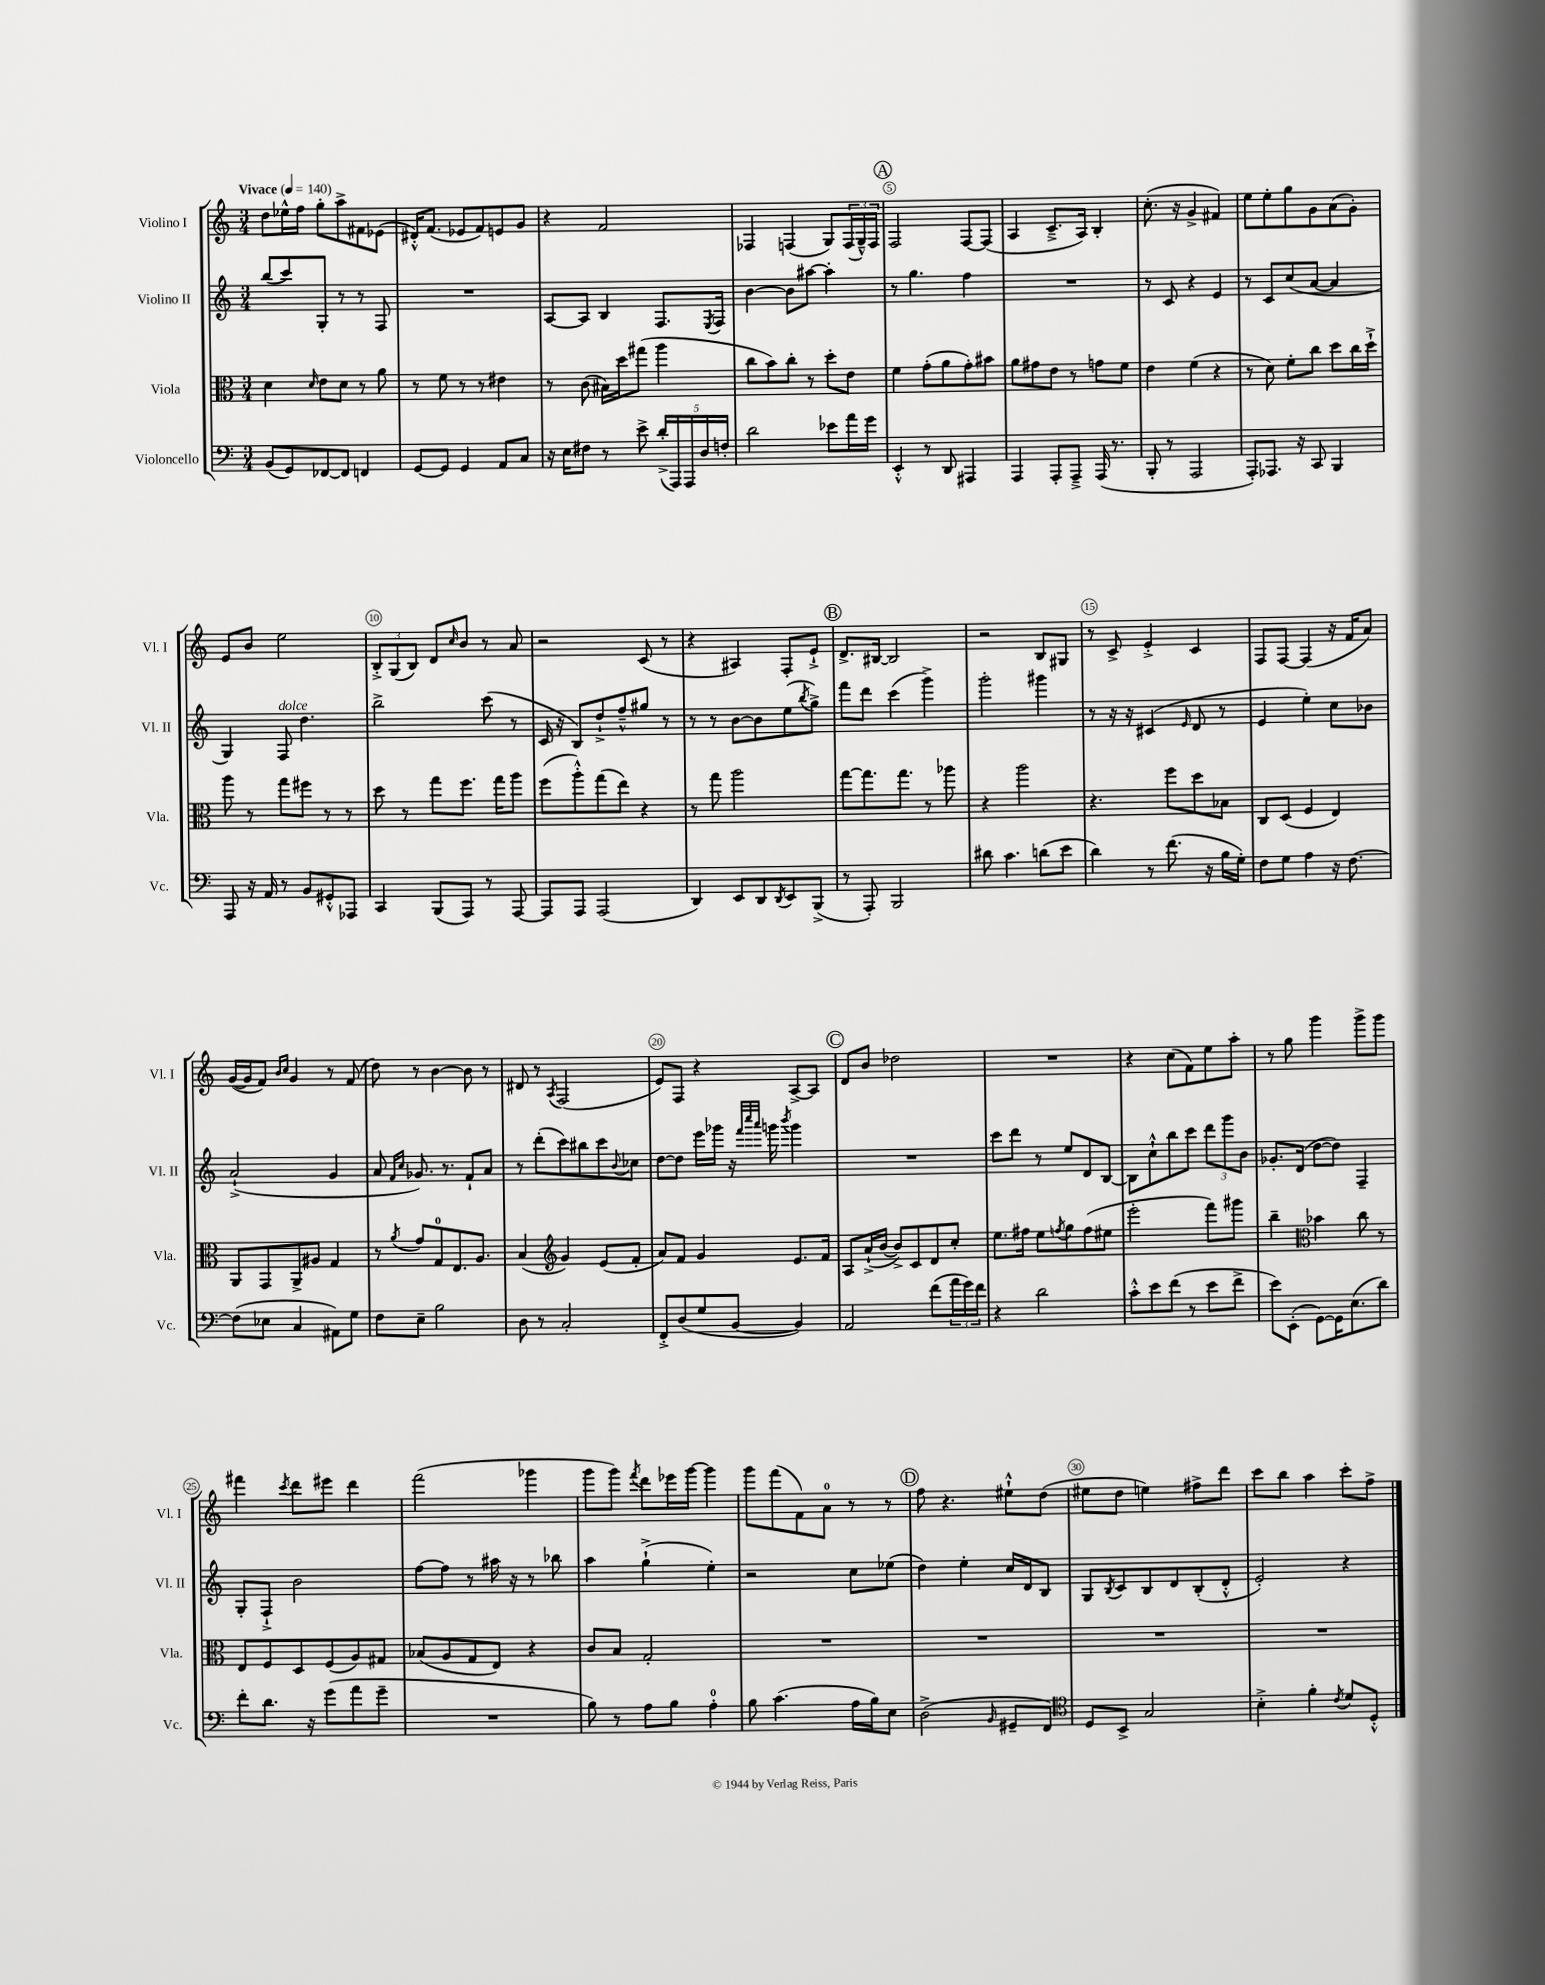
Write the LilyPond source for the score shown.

<<
\new StaffGroup <<
\new Staff = "s0" \with { instrumentName = "Violino I" shortInstrumentName = "Vl. I" } {
    \clef treble \key c \major \numericTimeSignature \time 3/4 \tempo "Vivace" 4 = 140
    d''8 ees''16-^ f''16 g''8-. a''8-> fis'8 ees'8( |
    dis'16-.-^) f'8.( ees'8 f'8) e'8 g'8 |
    r4 f'2 |
    fes4 f4( g8) \tuplet 3/2 { f16( g16---^) f16 } |
    \mark \markup { \circle "A" } f2 f8~ f8( |
    a4 c'8.---> a16) b4-. |
    c''8.-.( r16 g'4-> fis'4) |
    e''8 e''8-. g''8 g'8 a'8( g'8-.) |
    e'8 b'8 e''2 |
    \tuplet 3/2 { b8-.-> g8( b8) } d'8 \grace { c''16 } b'8 r8 a'8 |
    r2 c'8( r8 |
    r4 ais4) f8-. e'8-!-> |
    \mark \markup { \circle "B" } d'8.-> bis16~ bis2 |
    r2 b8 gis8 |
    r8 c'8-> e'4-.-> c'4 |
    f8 f8~ f4( r16 f'16 a'8) |
    g'16~( g'16 f'8) \grace { b'16 c''16 } g'4 r8 f'8( |
    d''8) r8 b'4~ b'8 r8 |
    dis'8 r8 \acciaccatura { a8 } f2( |
    e'8) f8 r4 a8~-> a8 |
    \mark \markup { \circle "C" } d'8 b'8 des''2 |
    R2. |
    r4 c''8( f'8) e''8 a''8-. |
    r8 g''8 g'''4 g'''8-> g'''8 |
    fis'''4 \acciaccatura { c'''8 } d'''8 eis'''8 d'''4 |
    f'''2( ges'''4 |
    g'''8 g'''8) \acciaccatura { f'''8 } d'''8 ees'''16 g'''16~ g'''4 |
    g'''8 f'''8( f'8) a'8-0 r8 r8 |
    \mark \markup { \circle "D" } f''8 r4. eis''8-!-^ d''8( |
    eis''8 d''8 e''4) fis''8-> d'''8 |
    c'''8 b''8 a''4 c'''8-. f''8-> \bar "|." |
}
\new Staff = "s1" \with { instrumentName = "Violino II" shortInstrumentName = "Vl. II" } {
    \clef treble \key c \major \numericTimeSignature \time 3/4
    b''8( c'''8) g8-. r8 r8 f8 |
    R2. |
    a8~ a8 b4 f8. \acciaccatura { e8 } f16 |
    b'4~ b'8 ais''8~ ais''4-. |
    \mark \markup { \circle "A" } r8 g''4. f''4 |
    R2. |
    r8 c'8 r4 e'4 |
    r8 c'8 c''8( a'8~ a'4 |
    g4) f8^\markup { \italic "dolce" } d''4. |
    b''2-> c'''8( r8 |
    c'16 r16 b8) d''8-!-> f''8---^ gis''8 r8 |
    r8 r8 b'8~ b'8 e''8( \acciaccatura { b''8 } g''8->) |
    \mark \markup { \circle "B" } f'''8 d'''8 c'''4( g'''4->) |
    g'''2-. gis'''4 |
    r8 r16 r16 cis'4( \grace { e'16 } d'8 r8 |
    e'4 e''4-.) c''8 bes'8 |
    a'2-!->( g'4 |
    a'8 \grace { f'16 c''16 } ges'8.) r8. f'8-! a'8 |
    r8 d'''8-.( c'''8) bis''8 c'''8 \appoggiatura { b'8 } ces''8 |
    d''8~ d''8 e'''16 ges'''16 r16 \grace { f'''32 c''''32 a'''32 } g'''16 \acciaccatura { b'''8 } g'''4 |
    \mark \markup { \circle "C" } R2. |
    c'''8 d'''8 r8 e''8 d'8 b8~ |
    b8 c''8-!-^ b''8 c'''8 \tuplet 3/2 { d'''8 g'''8 b'8 } |
    ges'8.-. d'16( d''8~ d''8) f4-- |
    g8-. f8-!-> b'2 |
    f''8~ f''8 r8 ais''16 r16 r8 bes''8 |
    a''4 g''4-!->( e''4-.) |
    r2 c''8 ees''8( |
    \mark \markup { \circle "D" } d''4) e''4-. c''16 d'16 b8 |
    g8 \acciaccatura { b8 } c'8 b8 d'8 b8-.( d'8-.-^ |
    e'2-.) r4 \bar "|." |
}
\new Staff = "s2" \with { instrumentName = "Viola" shortInstrumentName = "Vla." } {
    \clef alto \key c \major \numericTimeSignature \time 3/4
    d'4 \grace { d'16 } e'8 d'8 r8 a'8 |
    r8 f'8 r8 r8 eis'4 |
    r8 c'8( bis16) d''16 gis''8( a''4 |
    c''8 b'8) c''8-. r8 d''8-. e'8 |
    \mark \markup { \circle "A" } f'4 g'8-.( a'8 g'8-.) bis'8 |
    a'8 gis'8 e'8 r8 g'8 f'8 |
    e'4 f'4( r4 |
    r8 d'8) f'8-. c''8 d''8 c''16 d''16-!-> |
    a''8 r8 g''8 fis''8 r8 r8 |
    d''8 r8 g''8 f''8. g''16 a''8 |
    f''8( a''8-.-^) g''8( e''8) r4 |
    r8 g''8 a''2 |
    \mark \markup { \circle "B" } g''8~ g''8. g''8. r8 aes''8 |
    r4 a''2 |
    r4. f''8 d''8 bes8 |
    c8 d8( f4 e4) |
    a,8 g,8 a,8-> ais8 g4 |
    r8 \acciaccatura { a'8 } g'8 g8-0 e8. a8. |
    b4( \clef treble g'4) e'8( f'8-. |
    a'8) f'8 g'4 e'8. f'16 |
    \mark \markup { \circle "C" } a8 a'16-!->( b'16~ b'8->) c'8 d'8 c''8-. |
    e''8. fis''16 e''8 \acciaccatura { f''8 } g''8 f''8( eis''8 |
    e'''2-. f'''8) gis'''8 |
    b''4-- \clef alto bes'4 c''8 r8 |
    e8 f8 d8 f8( a8) gis8 |
    bes8( a8 g8 e8) r4 |
    c'8 b8 g2-. |
    R2. |
    \mark \markup { \circle "D" } R2. |
    R2. |
    R2. \bar "|." |
}
\new Staff = "s3" \with { instrumentName = "Violoncello" shortInstrumentName = "Vc." } {
    \clef bass \key c \major \numericTimeSignature \time 3/4
    b,8( g,8) fes,8~ fes,8 f,4 |
    g,8~ g,8 g,4 a,8 c8 |
    r16 e16 fis8 r8 e'8-> \tuplet 5/4 { d'16-.->( a,,16) a,,16 d16 f16-. } |
    d'2 ees'8 a'16 g'16 |
    \mark \markup { \circle "A" } e,4-.-^ r8 d,8 ais,,4 |
    a,,4 a,,8-. a,,8---> a,,16( r8. |
    b,,8-. r8 a,,2 |
    a,,8-.) aes,,8. r16 c,8 b,,4 |
    a,,8 r16 a,16 r8 b,8 gis,8-.-^ aes,,8 |
    c,4 b,,8( a,,8) r8 a,,8~ |
    a,,8 a,,8 a,,2( |
    d,4) e,8 d,8 \acciaccatura { d,8 } e,8 b,,8->( |
    \mark \markup { \circle "B" } r8 a,,8-.) b,,2 |
    dis'8 c'4. d'8( e'8 |
    d'4) r8 f'8.( r16 b16 g16-.) |
    f8 g8 a4 r16 f8.~ |
    f8( ees8 c4 ais,8) g8 |
    f8 e8-- b2 |
    d8 r8 c2-. |
    f,8-.-> d8( g8 b,8~ b,4) |
    \mark \markup { \circle "C" } a,2 f'8( \tuplet 3/2 { a'16 g'16) f'16 } |
    r4 d'2 |
    c'8-.-^ e'8 f'8( r8 e'8 f'8-> |
    e'8) e,8-.( g,8~) g,16 e8.( d'8) |
    f'8-. d'8. r16 g'8( a'8 g'8-- |
    R2. |
    b8) r8 a8 b8 a4-0-. |
    b8 c'4.( a16 b16) e8 |
    \mark \markup { \circle "D" } d2->( \grace { b,16 } gis,8-- f,8) |
    \clef tenor d8 b,8-> g2 |
    b4-.-> f'4-. \acciaccatura { c'8 } d'8 d8-.-^ \bar "|." |
}
>>
>>
\layout { \context { \Score \override BarNumber.break-visibility = ##(#f #t #t) barNumberVisibility = #(every-nth-bar-number-visible 5) \override BarNumber.stencil = #(make-stencil-circler 0.1 0.3 ly:text-interface::print) } }
